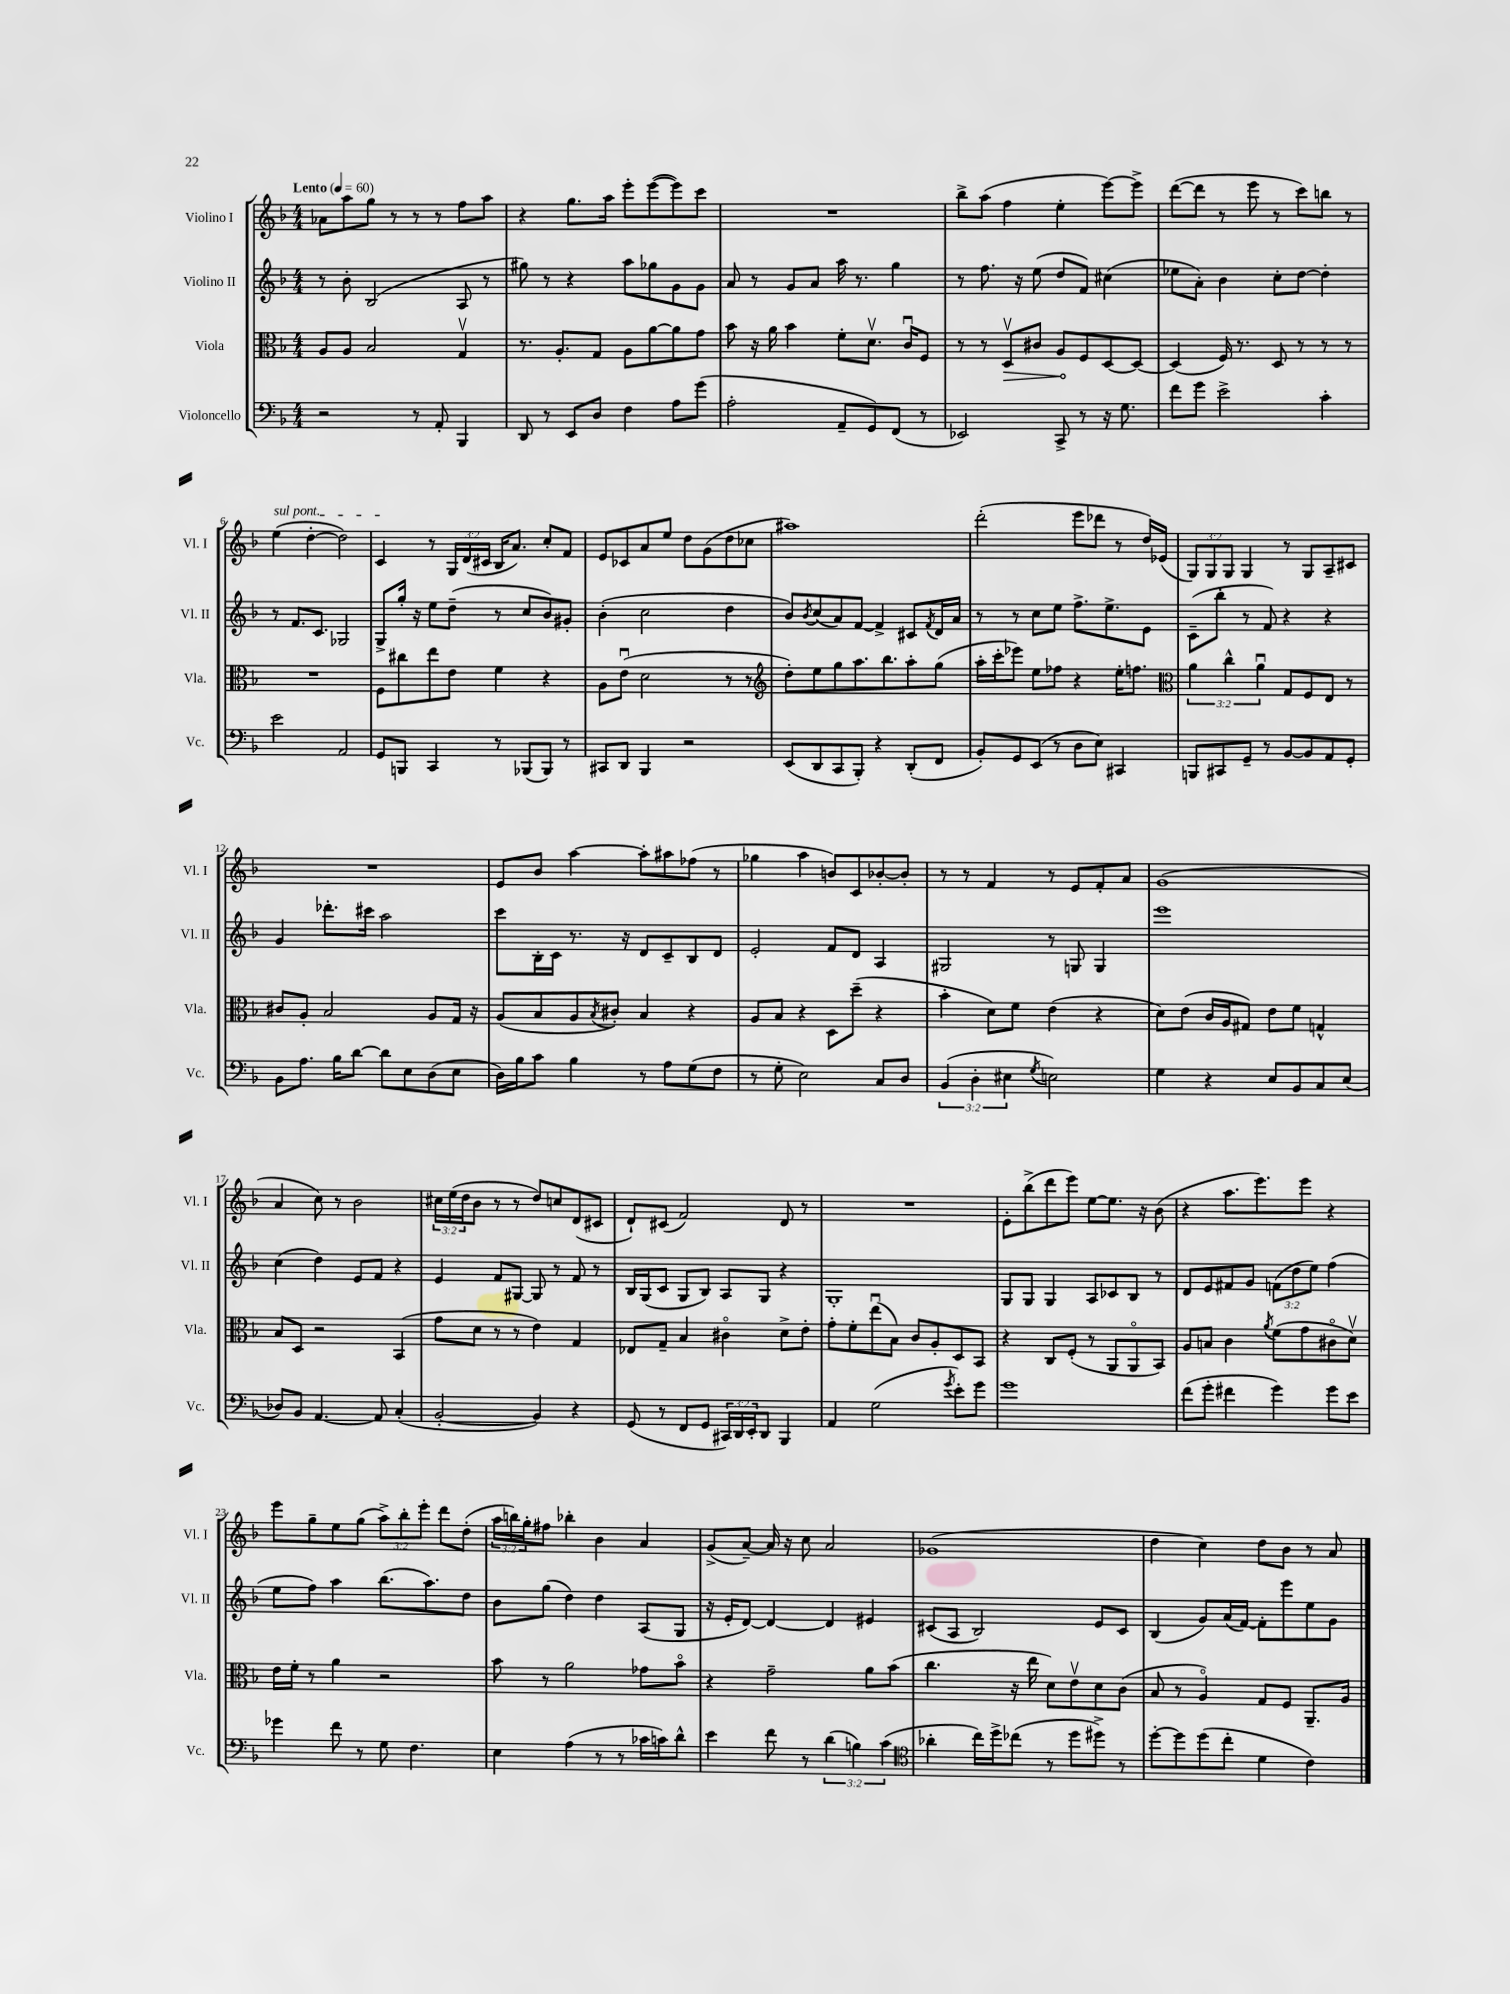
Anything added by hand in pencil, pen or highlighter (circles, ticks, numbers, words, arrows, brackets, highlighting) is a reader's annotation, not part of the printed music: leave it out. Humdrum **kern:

**kern	**kern	**kern	**kern
*staff4	*staff3	*staff2	*staff1
*clefF4	*clefC3	*clefG2	*clefG2
*k[b-]	*k[b-]	*k[b-]	*k[b-]
*M4/4	*M4/4	*M4/4	*M4/4
*MM60	*MM60	*MM60	*MM60
2r	8A	8r	8a-
.	8A	8b-'	8aa
.	2B-	(2B-	8gg
.	.	.	8r
8r	.	.	8r
8AA'	.	.	8r
4BBB-	4Gv	8A	8ff
.	.	8r	8aa
=	=	=	=
8DD	8.r	8gg#)	4r
8r	.	8r	.
.	8.A'	.	.
8EE	.	4r	8.gg
8D	8G	.	.
.	.	.	16aa
4F	8A	8aa	8eee'
.	[8a	8gg-	([8eee
8A	8a]	8g	8eee])
(8g	8g	8g	8ccc
=	=	=	=
2A'	8b-	8a	1r
.	16r	8r	.
.	16a	.	.
.	4b-	8g	.
.	.	8a	.
8AA~	8f'	16aa	.
.	.	8.r	.
8GG)	8.dv	.	.
(8FF	.	4gg	.
.	16cu	.	.
8r	8F	.	.
=	=	=	=
2EE-)	8r	8r	8bb-^
.	8r	8.ff	(8aa
.	8Dv	.	4ff
.	.	16r	.
.	8c#	(8ee	.
8CC^	8A	8dd	4ee'
8r	8F	8f)	.
16r	[8D	(4cc#	[8eee)
8.G	.	.	.
.	8D_	.	8eee^]
=	=	=	=
8f	(4D]	8ee-	([8ddd
8g	.	8a')	8ddd]
2e^	16F)	4b-	8r
.	8.r	.	.
.	.	.	8eee
.	8D	8cc'	8r
.	8r	[8dd	8ccc)
4c'	8r	4dd']	8bb
.	8r	.	8r
=	=	=	=
2e	1r	8r	(4ee
.	.	8.f	.
.	.	.	[4dd'
.	.	8.c	.
2AA	.	2G-	2dd])
=	=	=	=
8GG	8F	8G^	4c
8BBB	8cc#	16gg'	.
.	.	16r	.
4CC	8ee	8ee	8r
.	8e	(8dd~	24G
.	.	.	(24d
.	.	.	24c#
8r	4f	8r	16B-
.	.	.	8.a)
(8BBB-	.	8cc	.
8BBB-)	4r	8b-)	8cc'
8r	.	8g#'	8f
=	=	=	=
8CC#	8A	(4b-'	8e
8DD	(8eu	.	8c-
4BBB-	2d	2cc	8a
.	.	.	8ee
2r	.	.	8dd
.	.	.	(8g
.	8r	4dd	8dd
.	8r	.	8cc-
=	=	=	=
*	*clefG2	*	*
(8EE	8dd')	8b-)	1aa#)
.	.	8qb-	.
8DD	8ee	(8cc	.
8CC	8gg	8a)	.
8BBB-')	8.aa	[8f	.
4r	.	4f^]	.
.	8.bb-	.	.
(8DD'	8aa'	8c#	.
.	.	8qf	.
8FF	(8gg	16d	.
.	.	16a	.
=	=	=	=
8BB-')	16aa'	8r	(2ddd'
.	16ccc'	.	.
8GG	8eee-)	8r	.
(8EE	8ee	8cc	.
8r	8ff-	8ee	.
8D	4r	8.ff^	8eee
8E)	.	.	8ddd-
.	.	8.ee^	.
4CC#	16ee'	.	8r
.	8.ff	.	.
.	.	8e	16dd)
.	.	.	(16e-
=	=	=	=
*	*clefC3	*	*
8BBB	6a	(8c~	12G)
.	.	.	12G
8CC#	.	8bb-'	.
.	6cc^^	.	12G
8GG~	.	8r	4G
.	6au	.	.
8r	.	8f)	.
[8BB-	8G	4r	8r
8BB-]	8F	.	8G
8AA	8E	4r	8A~
8GG'	8r	.	8c#
=	=	=	=
8BB-	8c#	4g	1r
8.A	8A'	.	.
.	2B-	8.ddd-'	.
16B-	.	.	.
[8d	.	.	.
.	.	16ccc#	.
8d]	.	2aa	.
8E	.	.	.
(8D	8A	.	.
8E	16G	.	.
.	16r	.	.
=	=	=	=
16D)	(8A	8ccc	8e
16B-	.	.	.
8c	8B-	16B-'	8b-
.	.	16c	.
4B-	8A	8.r	[4aa
.	8qB-	.	.
.	8c#')	.	.
.	.	16r	.
8r	4B-	8d	8aa']
8A	.	8c~	8aa#
(8G	4r	8B-	(8ff-
8F	.	8d	8r
=	=	=	=
8r	8A	2e'	4gg-
8G'	8B-	.	.
2E)	4r	.	4aa
.	8D	8f	8b)
.	(8dd~	8d	8c
8C	4r	4A	[8b-'
8D	.	.	8b-']
=	=	=	=
(6BB-	4b-'	2G#	8r
.	.	.	8r
6D'	.	.	.
.	8d)	.	4f
6E#	.	.	.
.	8f	.	.
8qG	.	.	.
2E)	(4e	8r	8r
.	.	8G	8e
.	4r	4G	8f'
.	.	.	8a
=	=	=	=
4G	8d)	1eee	(1g
.	(8e	.	.
4r	16c	.	.
.	16A	.	.
.	8G#)	.	.
8E	8e	.	.
8BB-	8f	.	.
8C	4G^^	.	.
(8E	.	.	.
=	=	=	=
8D-)	8B-	(4cc	4a
8BB-	8D	.	.
[4.AA	2r	4dd)	8cc)
.	.	.	8r
.	.	8e	2b-
8AA]	.	8f	.
(4C'	(4BB-	4r	.
=	=	=	=
[2BB-'	8g	4e	24cc#
.	.	.	(24ee
.	.	.	24dd
.	8d	.	8b-
.	8r	8f	8r
.	8r	[8G#	8r
4BB-])	4e)	8G#]	8dd)
.	.	8r	8cc
4r	4G	8f	(8d
.	.	8r	8c#
=	=	=	=
(8GG	8E-	16B-	8d`)
.	.	(16G	.
8r	8G~	8c	(8c#
8FF	4B-	8G	2f)
8GG	.	8B-)	.
24CC#)	4c#o	8A	.
24DD	.	.	.
24EE'	.	.	.
8DD	.	8G	.
4BBB-	8d^	4r	8d
.	8e'	.	8r
=	=	=	=
4AA	8g'	1G'	1r
.	8f'	.	.
(2G	(8eeu	.	.
.	8B-)	.	.
.	8c	.	.
.	8A'	.	.
8qg	.	.	.
8e')	8D	.	.
8g	8BB-	.	.
=	=	=	=
1g	4r	8G	8e'
.	.	8G	(8bb-^
.	8C	4G	8ddd
.	(8F'	.	8eee)
.	8r	8A	[8ee
.	8AA	8c-	8.ee]
.	8AAo	8B-	.
.	.	.	16r
.	8BB-)	8r	(8b-
=	=	=	=
(8f	8A	8d	4r
8g'	8B	8e	.
4f#	4c	8f#	8.aa
.	.	8g	.
.	.	.	8.eee)
.	8qa	.	.
4g)	(8f	(12f	.
.	.	12dd	.
.	8g	.	8eee
.	.	12ee)	.
8g	8c#o	(4ff	4r
8e	8dv)	.	.
=	=	=	=
4g-	16e	8ee	8eee
.	16f'	.	.
.	8r	8ff)	8gg~
8f	4a	4aa	8ee
8r	.	.	(8gg
8G	2r	(8.bb-	12aa^)
.	.	.	12bb-'
4.F	.	.	.
.	.	.	12eee'
.	.	8.aa)	.
.	.	.	8ddd
.	.	8dd	(8dd'
=	=	=	=
4E	8b-	8b-	24aa
.	.	.	24bb)
.	.	.	24gg'
.	8r	(8gg	8ff#
(4A	2a	4dd)	4bb-'
8r	.	4dd	4b-
8r	.	.	.
16c-	8g-	(8A	4a
16c)	.	.	.
8d^^	8b-o	8G	.
=	=	=	=
4e	4r	16r	(8g^
.	.	16e'	.
.	.	[8d)	[8a~)
8f	2g~	4d_	16a]
.	.	.	16r
8r	.	.	8cc
(6d	.	4d]	2a
6B)	.	.	.
.	8a	4e#	.
(6c	.	.	.
.	(8b-	.	.
=	=	=	=
*clefC4	*	*	*
4a-'	4.cc	(8c#	(1g-
.	.	8A	.
16cc)	.	2B-)	.
16dd^	.	.	.
(8cc-	16r	.	.
.	16ee	.	.
8r	8d)	.	.
8dd	8ev	.	.
8dd#^)	8d	8e	.
8r	(8c	8c#	.
=	=	=	=
[8dd'	8B-	(4B-	4dd
8dd]	8r	.	.
(8dd	4Ao)	8g)	4cc)
8cc'	.	(16a	.
.	.	[16f)	.
4d	8G	8f']	8dd
.	8F	8eee	8b-
4c)	8.AA~	8ee	8r
.	.	8g	8a
.	16A	.	.
==	==	==	==
*-	*-	*-	*-
